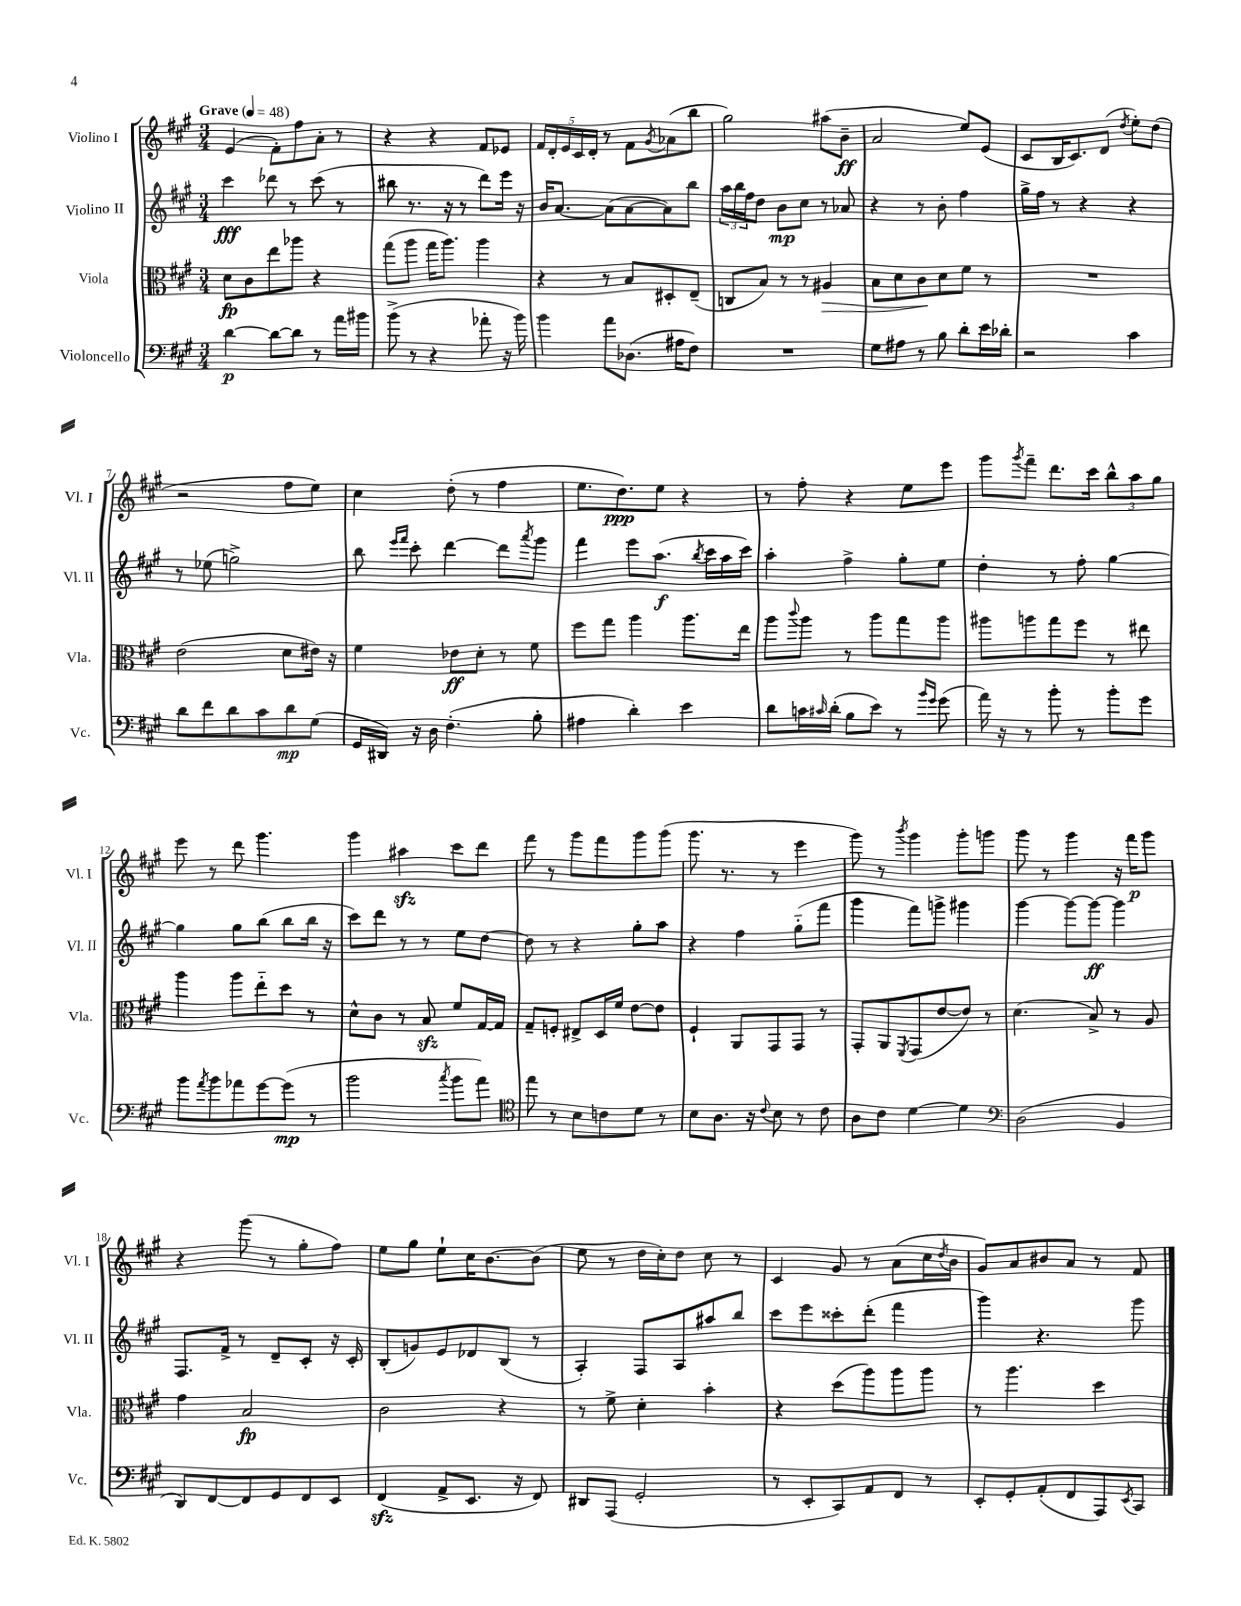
<<
\new StaffGroup <<
\new Staff = "s0" \with { instrumentName = "Violino I" shortInstrumentName = "Vl. I" } {
    \clef treble \key a \major \numericTimeSignature \time 3/4 \tempo "Grave" 4 = 48
    e'4( fis'8-.) fis''8 a'8-. r8 |
    r4 r4 fis'8 ees'8 |
    \tuplet 5/4 { fis'16 d'16-. e'16 cis'16 d'16-. } r8 fis'8 \acciaccatura { gis'8 } aes'8( b''8 |
    gis''2) ais''8( b'8--\ff |
    a'2 e''8) e'8( |
    cis'8 b16 cis'8.) d'8( \acciaccatura { d''8 } e''8-.) d''8( |
    r2 fis''8 e''8) |
    cis''4 d''8-.( r8 fis''4 |
    e''8. d''8.\ppp) e''8 r4 |
    r8 fis''8-. r4 e''8 e'''8 |
    gis'''8 \acciaccatura { gis'''8 } fis'''8-- d'''8. cis'''16 \tuplet 3/2 { b''8-^ a''8 gis''8 } |
    e'''8 r8 d'''8 gis'''4. |
    gis'''4 ais''4\sfz cis'''8 d'''8 |
    fis'''8 r8 gis'''8 fis'''8 gis'''8 gis'''8( |
    gis'''8. r8. r8 e'''4 |
    gis'''8) r8 \acciaccatura { b'''8 } gis'''4 gis'''8-. g'''8 |
    gis'''8 r8 gis'''4 r16 fis'''16\p gis'''8 |
    r4 gis'''8( r8 gis''8-. fis''8) |
    e''8 gis''8 e''8-! cis''16 b'8.~ b'8( |
    e''8 r8 d''16 cis''16-.) d''8 cis''8 r8 |
    cis'4 gis'8 r8 a'8( cis''16 \acciaccatura { d''8 } b'16 |
    gis'8) a'8 bis'8 a'8 r8 fis'8 \bar "|." |
}
\new Staff = "s1" \with { instrumentName = "Violino II" shortInstrumentName = "Vl. II" } {
    \clef treble \key a \major \numericTimeSignature \time 3/4
    cis'''4\fff des'''8 r8 cis'''8( r8 |
    bis''8 r8. r16 r8 d'''8) e'''16 r16 |
    b'16 a'8.~ a'8( a'8~ a'8) b''8 |
    \tuplet 3/2 { a''16 b''16 fis''16 } d''8 b'8\mp cis''8 r8 aes'8 |
    r4 r8 b'8-. fis''4 |
    gis''16-> fis''16 r8 r4 r4 |
    r8 ees''8( g''2->) |
    b''8 \grace { e'''16 fis'''16 } cis'''8-. d'''4~ d'''8 \acciaccatura { a'''8 } gis'''8 |
    fis'''4 e'''8 a''8.\f( \acciaccatura { b''8 } cis'''16 a''16 cis'''16) |
    a''4-. fis''4-> gis''8-. e''8 |
    d''4-. r8 fis''8-. gis''4~ |
    gis''4 gis''8 b''8( b''8 b''16 r16 |
    cis'''8) d'''8 r8 r8 e''8 d''8~ |
    d''8 r8 r4 gis''8-. a''8 |
    r4 fis''4 gis''8-_( fis'''8 |
    gis'''4 fis'''8) g'''8-> gis'''4 |
    gis'''4~ gis'''8~ gis'''8~\ff gis'''4 |
    fis8. fis'16-> r8 d'8-- cis'8-. r16 cis'16-. |
    b8-.( g'8) e'8 des'8 b8( r8 |
    a4-.) fis8 a8 ais''8 b''8 |
    cis'''8 e'''8 cisis'''8-. d'''8-.( fis'''4 |
    gis'''4) r4. gis'''8 \bar "|." |
}
\new Staff = "s2" \with { instrumentName = "Viola" shortInstrumentName = "Vla." } {
    \clef alto \key a \major \numericTimeSignature \time 3/4
    d'8\fp cis'8 e''8 aes''8 r4 |
    gis''8( a''8 gis''16 a''8.) a''4 |
    r4 r8 b8 dis8-. e8--( |
    c8 b8) r8 r8 ais4\> |
    b8 d'8 cis'8\! d'8 fis'8 r8 |
    R2. |
    e'2( d'8 eis'16) r16 |
    fis'4 ees'8\ff d'8-. r8 fis'8 |
    fis''8 gis''8 a''4 a''8. e''16 |
    a''8 \appoggiatura { cis'''8 } a''8 r8 a''8 gis''8 a''8 |
    ais''8 a''8 gis''8 fis''8 r8 eis''8 |
    a''4 a''8 e''8-_ d''8 r8 |
    d'8-^ cis'8 r8 b8\sfz fis'8 gis16~ gis16 |
    gis8-- f8-. eis8-> d16 fis'16 e'8~ e'8 |
    fis4-! a,8 gis,8 gis,8 r8 |
    gis,8-. a,8 \acciaccatura { fis,8 } gis,8( e'8~ e'8) r8 |
    d'4.( b8->) r8 a8 |
    gis'4 b2\fp |
    cis'2 r4 |
    r8 fis'8-> d'4-. b'4-. |
    r4 d''8( a''8) a''8 a''8 |
    r8 a''4. d''4 \bar "|." |
}
\new Staff = "s3" \with { instrumentName = "Violoncello" shortInstrumentName = "Vc." } {
    \clef bass \key a \major \numericTimeSignature \time 3/4
    d'4~\p d'8~ d'8 r8 a'16 bis'16 |
    b'8->( r8 r4 aes'8-. r16 b'16) |
    b'4 a'8 des8.( ais16 fis8) |
    R2. |
    gis8 ais8 r8 b8 d'8-. e'16 des'16-. |
    r2 cis'4 |
    d'8 fis'8 d'8 cis'8 d'8\mp gis8( |
    gis,16 dis,16) r16 d16 fis4.-.( b8-. |
    ais4 d'4-.) e'4 |
    d'8 c'16 \grace { cis'16 } d'16-.( b8 e'8) r8 \grace { b'16 gis'16 } gis'8( |
    a'16) r16 r8 b'8-. r8 b'8-. gis'8 |
    b'8 \acciaccatura { a'8 } b'8 aes'8 gis'8~ gis'8\mp( r8 |
    b'2 \acciaccatura { cis''8 } b'8 a'8) |
    \clef tenor e''8 r8 b8 c'8 d'8 r8 |
    b8 a8. r16 \appoggiatura { cis'8 } b8 r8 cis'8 |
    a8 cis'8 d'4~ d'4 |
    \clef bass d2( b,4 |
    d,8) fis,8~ fis,8 gis,8 fis,8 e,8 |
    fis,4\sfz( a,8-> e,8. r16 fis,8) |
    dis,8 a,,8( gis,2-. |
    r8 e,8-. cis,8) a,8 fis,8 r8 |
    e,8-. gis,8-. a,8-.( fis,8 a,,8) \acciaccatura { e,8 } cis,8 \bar "|." |
}
>>
>>
